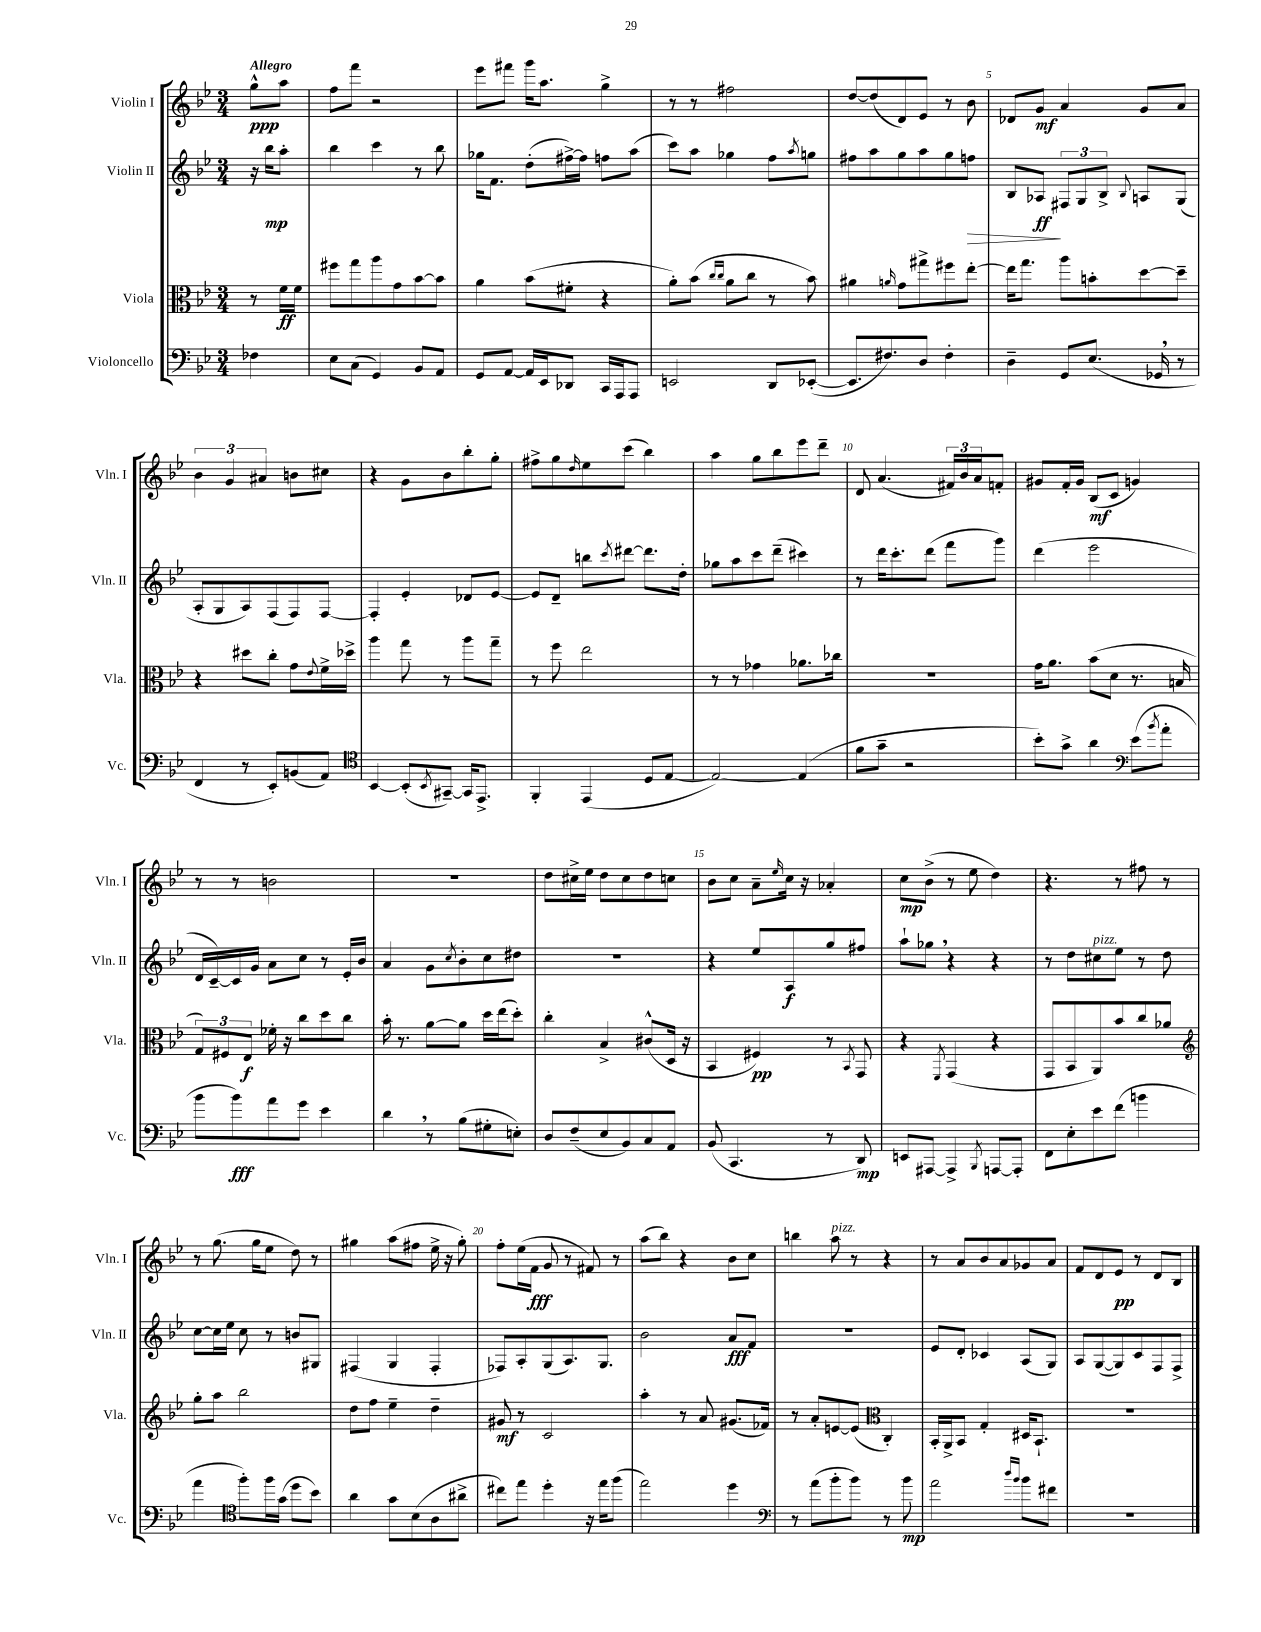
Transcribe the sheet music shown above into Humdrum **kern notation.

**kern	**kern	**kern	**kern
*staff4	*staff3	*staff2	*staff1
*clefF4	*clefC3	*clefG2	*clefG2
*k[b-e-]	*k[b-e-]	*k[b-e-]	*k[b-e-]
*M3/4	*M3/4	*M3/4	*M3/4
4F-\	8r	16r	8gg^^\L
.	.	16bb-\LK	.
.	16f\LL	8aa'\J	8aa\J
.	16f\JJ	.	.
=	=	=	=
8E-\L	8ff#\L	4bb-\	8ff\L
(8C\J	8gg\	.	8fff\J
4GG/)	8aa\	4ccc\	2r
.	8g\	.	.
8BB-/L	[8b-\	8r	.
8AA/J	8b-\]J	8bb-\	.
=	=	=	=
8GG/L	4a\	16gg-\LK	8eee-\L
.	.	8.f\J	.
[8AA/J	.	.	8fff#\J
16AA/]LL	(8b-\L	(8dd'\L	16ggg\LK
16EE-/J	.	.	8.aa\J
8DD-/J	8f#'\J	[16ff#^\L)	.
.	.	16ff#\]JJ	.
16CC/LL	4r	8ff\L	4gg^\
16AAA/J	.	.	.
8AAA/J	.	(8aa\J	.
=	=	=	=
2EE/	8a'\L)	8ccc\L)	8r
.	(8b-\J	8aa\J	8r
.	16qqcc/LL	.	.
.	16qqcc/JJ	.	.
.	8a\L	4gg-\	2ff#\
.	8cc\J	.	.
8DD/L	8r	8ff\L	.
.	.	8qaa/	.
([8EE-'/J	8b-\)	8gg\J	.
=	=	=	=
8.EE-/]L	4a#\	8ff#\L	[8dd/L
.	.	8aa\	(8dd/]
8.F#/)	.	.	.
.	16qqa/	.	.
.	8g\L	8gg\	8d/)
8D/J	8gg#^\	8aa\	8e-/J
4F#'\	8ff#\	8gg\	8r
.	[8ee-'\J	8ff\J	8b-\
=	=	=	=
4D~\	16ee-\]LK	8B-/L	8d-/L
.	8.gg\J	.	.
.	.	8A-/J	8g/J
8GG/L	8aa\L	12F#/L	4a/
.	.	12G/	.
(8.E-/J	8b'\	.	.
.	.	12B-^/J	.
.	.	8qqB-/	.
.	[8dd\	8A/L	8g/L
16GG-/	.	.	.
8r	8dd~\]J	(8G/J	8a/J
=	=	=	=
4FF/	4r	8A'/L	6b-\
.	.	8G/	.
.	.	.	6g/
8r	8dd#\L	8A/)	.
.	.	.	6a#/
8EE-'/L)	8cc'\J	(8F/	.
(8BB/	8g\L	8F/)	8b\L
.	8qqe-/	.	.
8AA/J)	16f^\L	[8F/J	8cc#\J
.	16dd-^\JJ	.	.
=	=	=	=
*clefC4	*	*	*
[4BB-/	4aa\	4F'/]	4r
(8BB-'/]L	8gg\	4e-'/	8g\L
8qBB-/	.	.	.
[8GG#~/J)	8r	.	8b-\
16GG#/]LK	8aa\L	8d-/L	8bb-'\
8.EE-^/J	.	.	.
.	8gg~\J	[8e-/J	8gg'\J
=	=	=	=
4FF'/	8r	8e-/]L	8ff#^\L
.	8ff\	8d~/J	8gg\
.	.	.	16qqdd/
(4EE-/	2ee-\	8bb\L	8ee-\
.	.	8qccc/	.
.	.	[8ddd#\J	(8ccc\J
8D/L	.	8.ddd#\]L	4bb-\)
[8E-/J	.	.	.
.	.	16dd'\Jk	.
=	=	=	=
2E-/_)	8r	8gg-\L	4aa\
.	8r	8aa\	.
.	4g-\	8ccc\	8gg\L
.	.	(8ddd~\J	8bb-\
(4E-/]	8.a-\L	4ccc#\)	8eee-\
.	.	.	8ddd~\J
.	16cc-\Jk	.	.
=	=	=	=
8f\L	2.r	8r	8d/
8g~\J	.	16ddd\LK	(4.a/
.	.	8.ccc'\	.
2r	.	.	.
.	.	(8ddd\J	.
.	.	8fff\L	24f#/LL)
.	.	.	24b-/
.	.	.	24a/J
.	.	8ggg\J)	8f'/J
=	=	=	=
8b-'\L)	16g\LK	(4ddd\	8g#/L
.	8.a\J	.	.
8g^\J	.	.	16f'/L
.	.	.	16g#/JJ
4a\	(8b-\L	2eee-\	(8B-/L
.	8d\J	.	8c/J
*clefF4	*	*	*
(8e-\L	8.r	.	4g/)
8qb-/	.	.	.
8a'\J	.	.	.
.	16B/	.	.
=	=	=	=
8b-\L	12G/L)	16d/LL	8r
.	.	[16c~/)	.
.	12F#/	.	.
8b-\)	.	16c/]	8r
.	12E-/J	.	.
.	.	16g/JJ	.
8a\	16f-'\	8a\L	2b\
.	16r	.	.
8g\J	8cc\L	8cc\J	.
4e-\	8dd\	8r	.
.	8cc\J	16e-'/LL	.
.	.	16b-/JJ	.
=	=	=	=
4d\	16b-'\	4a/	2.r
.	8.r	.	.
8r	[8a\L	8g\L	.
.	.	8qcc/	.
(8B-\L	8a\]J	8b-'\	.
8G#'\	16dd\LL	8cc\	.
.	(16ee-\J	.	.
8E'\J)	8dd'\J)	8dd#\J	.
=	=	=	=
8D/L	4cc'\	2.r	8dd\L
(8F~/	.	.	16cc#^\L
.	.	.	16ee-\JJ
8E-/	4B-^/	.	8dd\L
8BB-/)	.	.	8cc#\
8C/	(8c#^^/L	.	8dd\
8AA/J	16D/Jk	.	8cc\J
.	16r	.	.
=	=	=	=
(8BB-/	4BB-/	4r	8b-\L
4.CC/	.	.	8cc\J
.	4F#/)	8ee-/L	8a~\L
.	.	.	16qqee-/
.	.	8A/	16cc\Jk
.	.	.	16r
8r	8r	8gg/	4a-'/
.	8qBB-/	.	.
8DD/)	8GG/	8ff#/J	.
=	=	=	=
8EE/L	4r	8aa`\L	8cc\L
[8AAA#/J	.	8gg-\J	(8b-^\J
.	8qFF/	.	.
4AAA#^/]	(4GG/	4r	8r
.	.	.	8ee-\
8qBBB-/	.	.	.
[8AAA/L	4r	4r	4dd\)
8AAA'/]J	.	.	.
=	=	=	=
8FF\L	8GG/L	8r	4.r
8E-'\	8BB-/	8dd\L	.
8e-\	8AA/)	8cc#\	.
(8f\J	8b-/	8ee-\J	8r
4b\	8cc/	8r	8ff#\
.	8a-/J	8dd\	8r
=	=	=	=
*	*clefG2	*	*
4a\	8gg'\L	[8cc\L	8r
.	8aa\J	16cc\]L	(8.gg\
.	.	16ee-\JJ	.
*clefC4	*	*	*
8ff'\L)	2bb-\	8cc\	.
.	.	.	16gg\LK
16ff\L	.	8r	8ee-\J
(16g\JJ	.	.	.
8dd\L	.	8b/L	8dd\)
8b-\J)	.	8G#/J	8r
=	=	=	=
4a\	8dd\L	(4F#/	4gg#\
.	8ff\J	.	.
8g\L	4ee-~\	4G/	(8aa\L
(8B-\	.	.	8ff#\J
8A\	4dd~\	4F#'/	16ee-^\
.	.	.	16r
8a#^\J	.	.	8gg#'\)
=	=	=	=
8cc#\L)	8g#/	8F-/L)	8ff'\L
8ee-\J	8r	8A'/	(16ee-\L
.	.	.	16f\JJ
4dd'\	2c/	(8G/	8g/
.	.	8.A/)	8r
16r	.	.	8f#/)
16ee-\LK	.	8.G/J	.
(8ff\J	.	.	8r
=	=	=	=
2ee-\)	4aa'\	2b-\	(8aa\L
.	.	.	8bb-\J)
.	8r	.	4r
.	8a/	.	.
4dd\	(8.g#/L	8a/L	8b-\L
.	.	8f/J	8cc\J
.	16f-/Jk)	.	.
=	=	=	=
*clefF4	*	*	*
8r	8r	2.r	4bb\
(8a\L	8a'/L	.	.
8b-'\	[8e/	.	8aa\
8b-\J)	(8e/]J	.	8r
*	*clefC3	*	*
8r	4C'/)	.	4r
8b-\	.	.	.
=	=	=	=
2a\	16BB-'/LL	8e-/L	8r
.	16AA^/J	.	.
.	8BB-/J	8d'/J	8a/L
.	4G'/	4c-/	8b-/
.	.	.	8a/
16qqdd/LL	.	.	.
16qqb-/JJ	.	.	.
8b-\L	16D#/LK	(8A/L	8g-/
.	8.BB-`/J	.	.
8f#\J	.	8G/J)	8a/J
=	=	=	=
2.r	2.r	8A/L	8f/L
.	.	([8G/	8d/
.	.	8G/])	8e-/J
.	.	8c/	8r
.	.	8F/	8d/L
.	.	8F^/J	8B-/J
==	==	==	==
*-	*-	*-	*-
